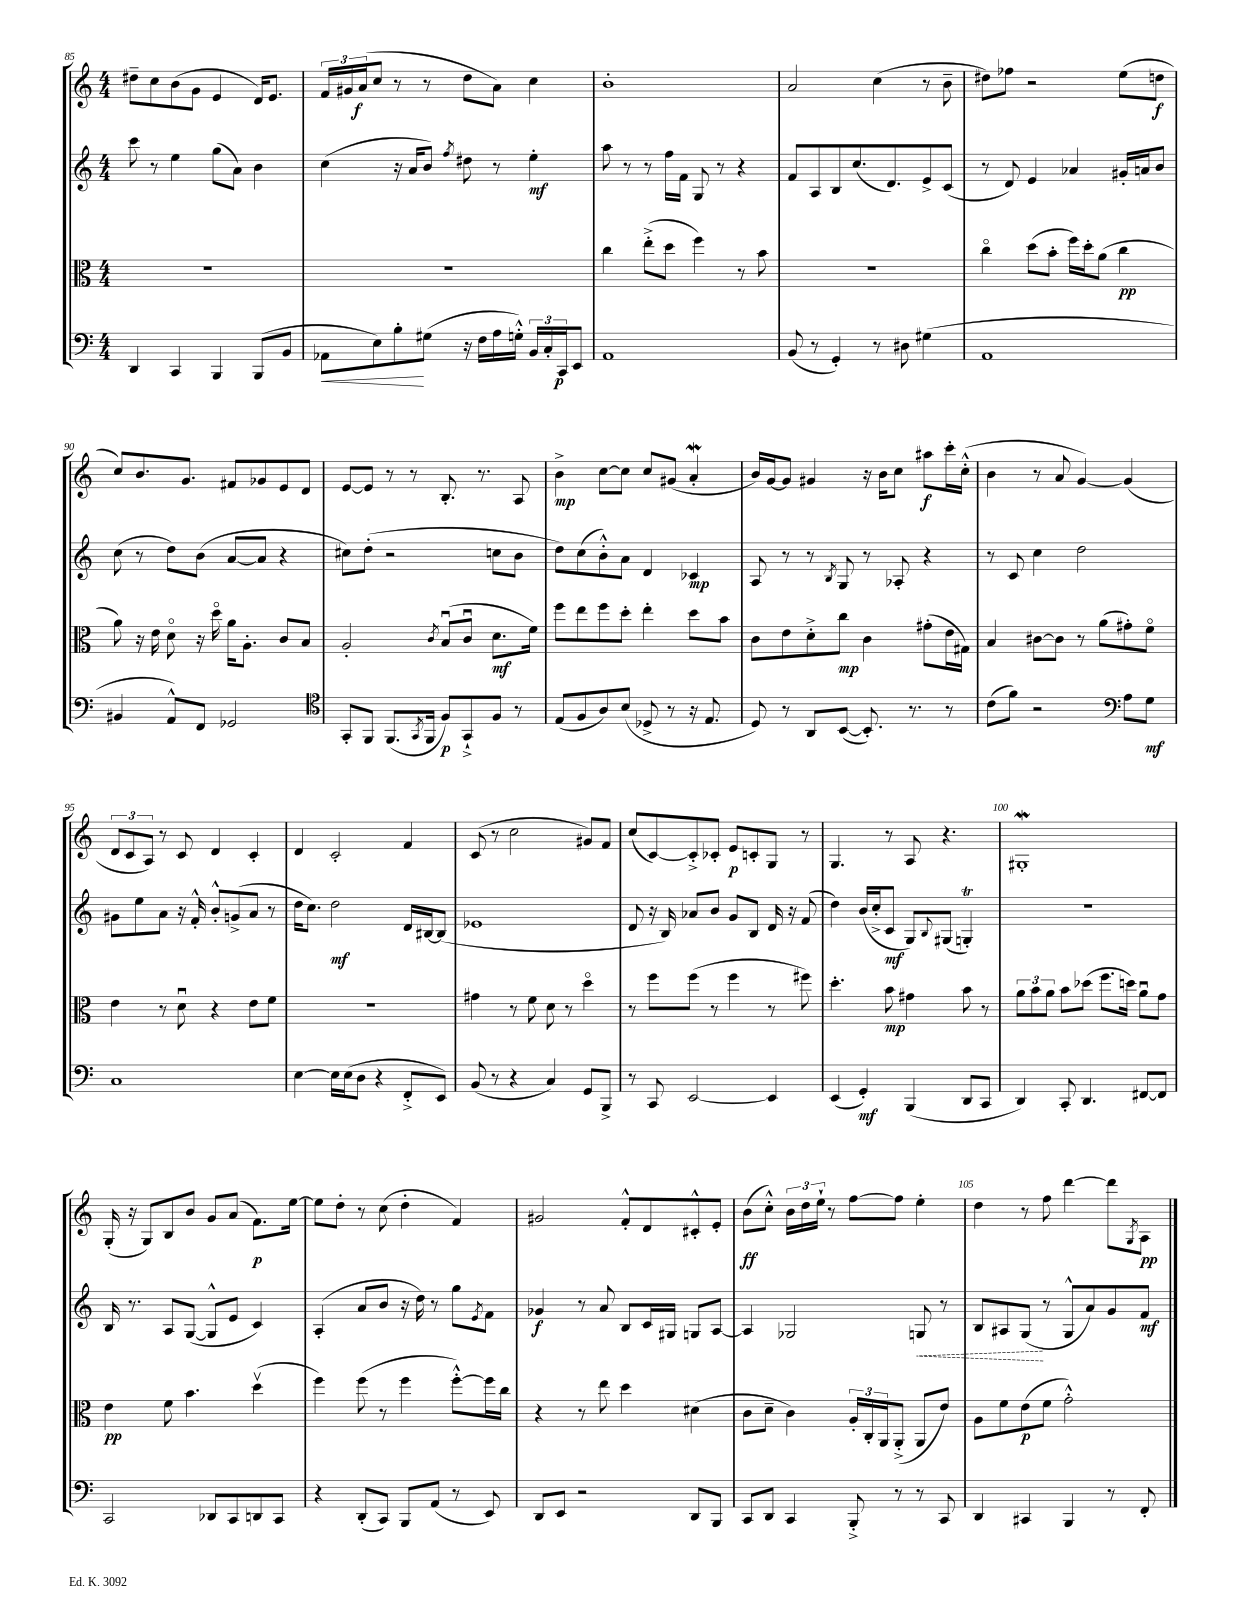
<<
\new StaffGroup <<
\new Staff = "s0" {
    \clef treble \key c \major \numericTimeSignature \time 4/4
    dis''8-- c''8 b'8( g'8 e'4 d'16) e'8. |
    \tuplet 3/2 { f'16 gis'16 a'16\f( } c''8 r8 r8 d''8 a'8) c''4 |
    b'1-. |
    a'2 c''4( r8 b'8-- |
    dis''8) fes''8 r2 e''8( d''8\f |
    c''8) b'8. g'8. fis'8 ges'8 e'8 d'8 |
    e'8~ e'8 r8 r8 b8.-. r8. a8 |
    b'4->\mp c''8~ c''8 c''8 gis'8( a'4-.\mordent |
    b'16) g'16~ g'8 gis'4 r16 b'16 c''8 ais''8\f c'''16-. c''16-.-^( |
    b'4 r8 a'8 g'4~) g'4( |
    \tuplet 3/2 { d'8 c'8 a8) } r8 c'8 d'4 c'4-. |
    d'4 c'2-. f'4 |
    c'8( r8 c''2 gis'8) f'8 |
    c''8( c'8~) c'8-.-> ces'8-. e'8\p c'8-. g8 r8 |
    g4. r8 a8 r4. |
    gis1-.\mordent |
    g16-.( r16 g8) b8 b'8 g'8 a'8( f'8.\p) e''16~ |
    e''8 d''8-. r8 c''8( d''4-. f'4) |
    gis'2 f'8-.-^ d'8 cis'8-.-^ e'8-. |
    b'8\ff( c''8-.-^) \tuplet 3/2 { b'16 d''16 e''16-! } r8 f''8~ f''8 e''4-. |
    d''4 r8 f''8 d'''4~ d'''8 \acciaccatura { g8 } a8\pp \bar "|." |
}
\new Staff = "s1" {
    \clef treble \key c \major \numericTimeSignature \time 4/4
    c'''8 r8 e''4 g''8( a'8) b'4 |
    c''4( r16 a'16 b'8) \acciaccatura { f''8 } dis''8 r8 e''4-.\mf |
    a''8 r8 r8 f''16 f'16 g8 r8 r4 |
    f'8 a8 b8 c''8.( d'8.) e'8-> c'8( |
    r8 d'8) e'4 aes'4 gis'16-. a'16 b'8 |
    c''8( r8 d''8) b'8( a'8~ a'8 r4 |
    cis''8) d''8-.( r2 c''8 b'8 |
    d''8) c''8( b'8-.-^) a'8 d'4 ces'4\mp |
    a8 r8 r8 \acciaccatura { b8 } g8 r8 aes8-. r4 |
    r8 c'8 c''4 d''2 |
    gis'8 e''8 a'8 r16 f'16-.-^ b'8-.-^ g'8->( a'8 r8 |
    d''16 c''8.) d''2\mf d'16 bis16~ bis8( |
    ees'1 |
    d'8 r16 b16) aes'8 b'8 g'8 b8 d'16 r16 f'8( |
    d''4) b'16( c''16-.-> c'8\mf g8) \appoggiatura { b8 } gis8( g4-.\trill) |
    R1 |
    b16 r8. a8 g8~( g8-^ e'8 c'4) |
    a4-.( a'8 b'8 r16 d''16) r8 g''8 \acciaccatura { e'8 } f'8 |
    ges'4\f r8 a'8 b8 c'16 gis16 g8 a8~ |
    a4 ges2 \once \override Hairpin.style = #'dashed-line g8\< r8 |
    b8 ais8 g8\!( r8 g8-^ a'8) g'8 f'8\mf \bar "|." |
}
\new Staff = "s2" {
    \clef alto \key c \major \numericTimeSignature \time 4/4
    R1 |
    R1 |
    c''4 e''8-.->( d''8 f''4) r8 b'8 |
    R1 |
    c''4\flageolet d''8( b'8-. f''16) d''16-. a'8( c''4\pp |
    a'8) r16 e'16 d'8\flageolet r16 d''16\flageolet a'16 a8.-. c'8 b8 |
    a2-. \acciaccatura { c'8 } b8\downbow( c'8\downbow d'8.\mf f'16) |
    f''8 e''8 f''8 d''8-. e''4-. d''8 b'8 |
    c'8 e'8 d'8-.-> c''8\mp c'4 gis'8-.( e'16 gis16) |
    b4 cis'8~ cis'8 r8 a'8( gis'8-.) f'8\flageolet |
    e'4 r8 d'8\downbow r4 e'8 f'8 |
    R1 |
    gis'4 r8 f'8 d'8 r8 d''4\flageolet |
    r8 f''8 f''8( r8 f''4 r8 fis''8) |
    d''4.-. b'8\mp gis'4 b'8 r8 |
    \tuplet 3/2 { a'8 b'8 a'8 } b'8 des''8( f''8. d''16) a'8\downbow g'8 |
    e'4\pp f'8 b'4. d''4\upbow( |
    f''4) f''8( r8 f''4 f''8~-.-^) f''16 c''16 |
    r4 r8 e''8 d''4 dis'4( |
    c'8 d'8-- c'4) \tuplet 3/2 { a16-. c16-. a,16 } a,8-.->( a,8 e'8) |
    a8 f'8 e'8\p( f'8 g'2-.-^) \bar "|." |
}
\new Staff = "s3" {
    \clef bass \key c \major \numericTimeSignature \time 4/4
    d,4 c,4 b,,4 b,,8( b,8 |
    aes,8\< e8) b8-.\! gis8( r16 f16 a16 g16-.-^) \tuplet 3/2 { b,16 c16-. c,16\p } e,8 |
    a,1 |
    b,8( r8 g,4-.) r8 dis8 gis4( |
    a,1 |
    bis,4 a,8-^) f,8 ges,2 |
    \clef tenor g,8-. f,8 f,8.( \acciaccatura { g,8 } f,16 f8\p) g,8-!-> f8 r8 |
    e8( f8 a8) b8( des8-> r8 r16 e8. |
    d8) r8 a,8 b,8~( b,8.-.) r8. r8 |
    c'8( f'8) r2 \clef bass a8 g8\mf |
    c1 |
    e4~ e16 e16( d8 r4 f,8-.-> e,8) |
    b,8( r8 r4 c4) g,8 b,,8-> |
    r8 c,8 e,2~ e,4 |
    e,4( g,4-.\mf) b,,4( d,8 c,8 |
    d,4) c,8-. d,4. fis,8~ fis,8 |
    c,2 des,8 c,8 d,8 c,8 |
    r4 d,8-.( c,8) b,,8 a,8( r8 e,8) |
    d,8 e,8 r2 d,8 b,,8 |
    c,8 d,8 c,4 b,,8-.-> r8 r8 c,8 |
    d,4 cis,4 b,,4 r8 f,8-. \bar "|." |
}
>>
>>
\layout { \context { \Score currentBarNumber = #85 \override BarNumber.break-visibility = ##(#f #t #t) barNumberVisibility = #(every-nth-bar-number-visible 5) } }
